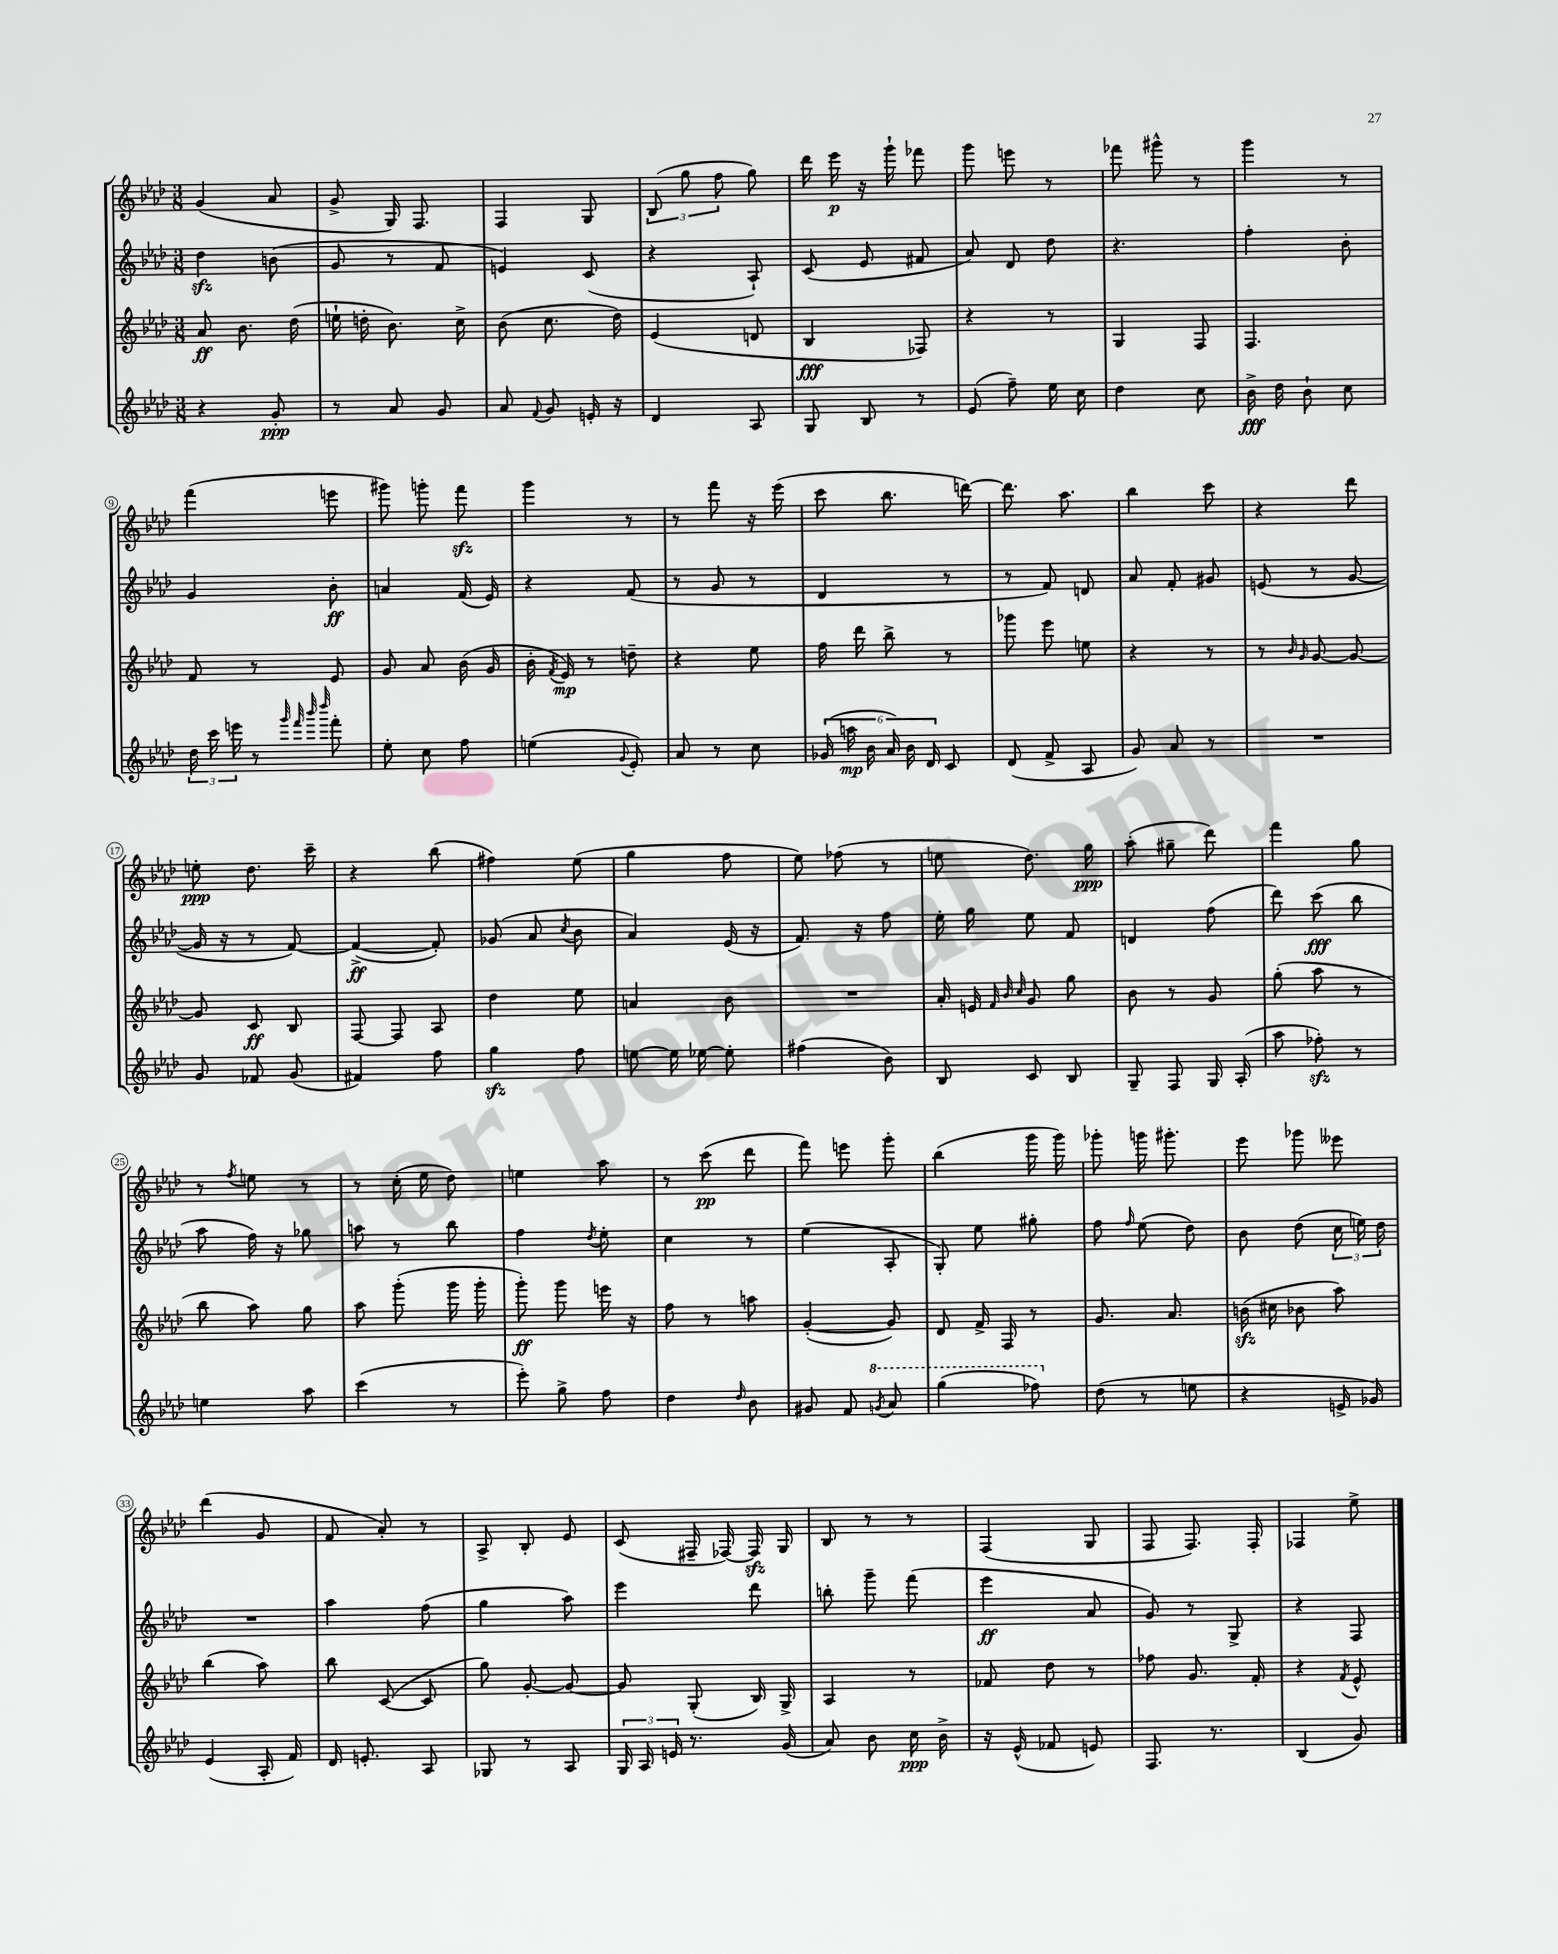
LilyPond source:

<<
\new StaffGroup <<
\new Staff = "s0" {
    \clef treble \key aes \major \numericTimeSignature \time 3/8
    \autoBeamOff g'4( aes'8 |
    g'8-> g16) f8. |
    f4 g8 |
    \tuplet 3/2 { bes8( g''8 f''8 } g''8) |
    des'''16 ees'''16\p r16 g'''16-! fes'''8 |
    g'''8 e'''8 r8 |
    fes'''8 gis'''8-^ r8 |
    g'''4 r8 |
    f'''4( e'''8 |
    gis'''8) g'''8-. f'''8\sfz |
    g'''4 r8 |
    r8 f'''8 r16 ees'''16( |
    c'''8 bes''8. d'''16~) |
    d'''8. aes''8. |
    bes''4 c'''8 |
    r4 des'''8 |
    e''8-.\ppp des''8. c'''16-- |
    r4 bes''8( |
    fis''4) ees''8( |
    g''4 f''8 |
    ees''8) fes''8( r8 |
    e''8 des''8.) g''16\ppp |
    aes''8-.( gis''8-- des'''8) |
    f'''4 g''8 |
    r8 \acciaccatura { f''8 } e''8 r8 |
    r8 c''16-.( ees''16 des''8) |
    e''4 aes''8 |
    r8 c'''8\pp( des'''8 |
    f'''8) e'''8 g'''8-. |
    bes''4( g'''16 g'''16) |
    ges'''8-. g'''16 gis'''8.-. |
    ees'''8 ges'''8 eeses'''8 |
    des'''4( g'8 |
    f'8 aes'8-.) r8 |
    aes8-> bes8-. ees'8 |
    c'8( fis16-- fes16~) fes16\sfz g16 |
    bes8 r8 r8 |
    f4( g8 |
    f8 f8.) f16-. |
    fes4 ees''8-> \bar "|." |
}
\new Staff = "s1" {
    \clef treble \key aes \major \numericTimeSignature \time 3/8
    \autoBeamOff des''4\sfz b'8( |
    g'8 r8 f'8 |
    e'4) c'8( |
    r4 aes8-!) |
    c'8( ees'8 fis'8 |
    aes'8) des'8 des''8 |
    r4. |
    f''4-. bes'8-. |
    g'4 bes'8-.\ff |
    a'4 f'16( ees'16) |
    r4 f'8( |
    r8 g'8 r8 |
    des'4 r8 |
    r8 f'8) d'8 |
    aes'8 f'8-. gis'8 |
    e'8( r8 g'8~ |
    g'16 r16 r8 f'8~) |
    f'4~->\ff( f'8-.) |
    ges'8( aes'8 \acciaccatura { c''8 } bes'8 |
    aes'4) ees'16( r16 |
    f'8.) r16 f''8 |
    ees''16-. g''16 ees''8 f'8 |
    d'4 f''8( |
    des'''8) c'''8\fff( bes''8 |
    aes''8 f''16) r16 ges''8 |
    a''8 r8 bes''8 |
    f''4 \acciaccatura { des''8 } ees''8-. |
    c''4 r8 |
    ees''4( aes8-. |
    g8-.) ees''8 gis''8-. |
    f''8 \grace { f''16 } ees''8( des''8) |
    bes'8 des''8( \tuplet 3/2 { c''16 e''16) des''16 } |
    R4. |
    aes''4 f''8( |
    g''4 aes''8) |
    ees'''4 des'''8 |
    b''8-. g'''8-- f'''8( |
    ees'''4\ff aes'8 |
    g'8) r8 g8-> |
    r4 f8 \bar "|." |
}
\new Staff = "s2" {
    \clef treble \key aes \major \numericTimeSignature \time 3/8
    \autoBeamOff aes'8\ff bes'8. des''16( |
    e''16-! d''16-. bes'8.) c''16-> |
    bes'8( c''8. des''16) |
    ees'4( d'8 |
    bes4\fff fes8) |
    r4 r8 |
    g4 f8 |
    f4. |
    f'8 r8 ees'8 |
    g'8 aes'8 bes'16( g'16 |
    bes'16-. \acciaccatura { f'8 } ees'16\mp) r8 d''8-- |
    r4 ees''8 |
    f''16 des'''16 bes''8-> r8 |
    ges'''8 ees'''8 e''8 |
    r4 r8 |
    r8 \grace { bes'16 g'16 } g'8~ g'8~ |
    g'8 c'8\ff bes8 |
    f8~ f8 aes8 |
    des''4 ees''8 |
    a'4 bes'8 |
    R4. |
    aes'16-. e'16 \grace { f'32 bes'32 c''32 } g'8 g''8 |
    bes'8 r8 g'8 |
    g''8-.( aes''8 r8 |
    bes''8 aes''8) g''8 |
    aes''8 g'''8-.( g'''16 g'''16-. |
    g'''8-.\ff) g'''8 e'''16 r16 |
    f''8 r8 a''8 |
    g'4~-.( g'8) |
    des'8 f'16-> f16 r8 |
    g'8. aes'8. |
    b'16\sfz( cis''16 bes'8 aes''8) |
    bes''4( aes''8) |
    bes''8 c'8~( c'8 |
    g''8) g'8~-. g'8~ |
    g'8 g8-.( bes16) g16-> |
    aes4 r8 |
    fes'8 des''8 r8 |
    fes''8 g'8. f'16-. |
    r4 \acciaccatura { f'8 } ees'8-^ \bar "|." |
}
\new Staff = "s3" {
    \clef treble \key aes \major \numericTimeSignature \time 3/8
    \autoBeamOff r4 g'8-.\ppp |
    r8 aes'8 g'8 |
    aes'8 \appoggiatura { f'8 } g'8 e'16-. r16 |
    des'4 aes8 |
    g8 bes8 r8 |
    ees'8( f''8--) ees''16 c''16 |
    des''4 c''8 |
    bes'16->\fff des''16 bes'8-! c''8 |
    \tuplet 3/2 { des''16 c'''16 e'''16 } r8 \grace { g'''32 f'''32 bes'''32 des''''32 } f'''8-. |
    ees''8-. c''8 f''8 |
    e''4( \appoggiatura { g'8 } ees'8-.) |
    aes'8 r8 c''8 |
    \tuplet 6/4 { ges'16( a''16\mp bes'16 aes'16) bes'16 des'16 } c'8 |
    des'8( f'8-> aes8 |
    g'8) aes'8 r8 |
    R4. |
    g'8 fes'8 g'8( |
    fis'4) f''8 |
    g''4\sfz f''8 |
    e''8~ e''16 ees''16~ ees''8-. |
    fis''4( bes'8) |
    bes8 c'8 bes8 |
    g8-- f8 g16 aes16-.( |
    aes''8 fes''8-.\sfz) r8 |
    e''4 aes''8 |
    c'''4( r8 |
    ees'''8-.) g''8-> f''8 |
    des''4 \grace { des''16 } bes'8 |
    gis'8 f'8 \ottava #1 \acciaccatura { g''!8 } aes''8 |
    g'''4( fes'''8) \ottava #0 |
    des''8( r8 e''8 |
    r4 e'16-> ges'16) |
    ees'4( aes16-. f'16) |
    des'16 e'8.-. aes8 |
    ges8 r8 aes8 |
    \tuplet 3/2 { g16 aes16 e'16 } r8. g'16( |
    aes'8) bes'8 c''16\ppp bes'16-> |
    r16 ees'16-^( fes'8 e'8) |
    f8. r8. |
    bes4( g'8) \bar "|." |
}
>>
>>
\layout { \context { \Score \override BarNumber.stencil = #(make-stencil-circler 0.1 0.3 ly:text-interface::print) } }
